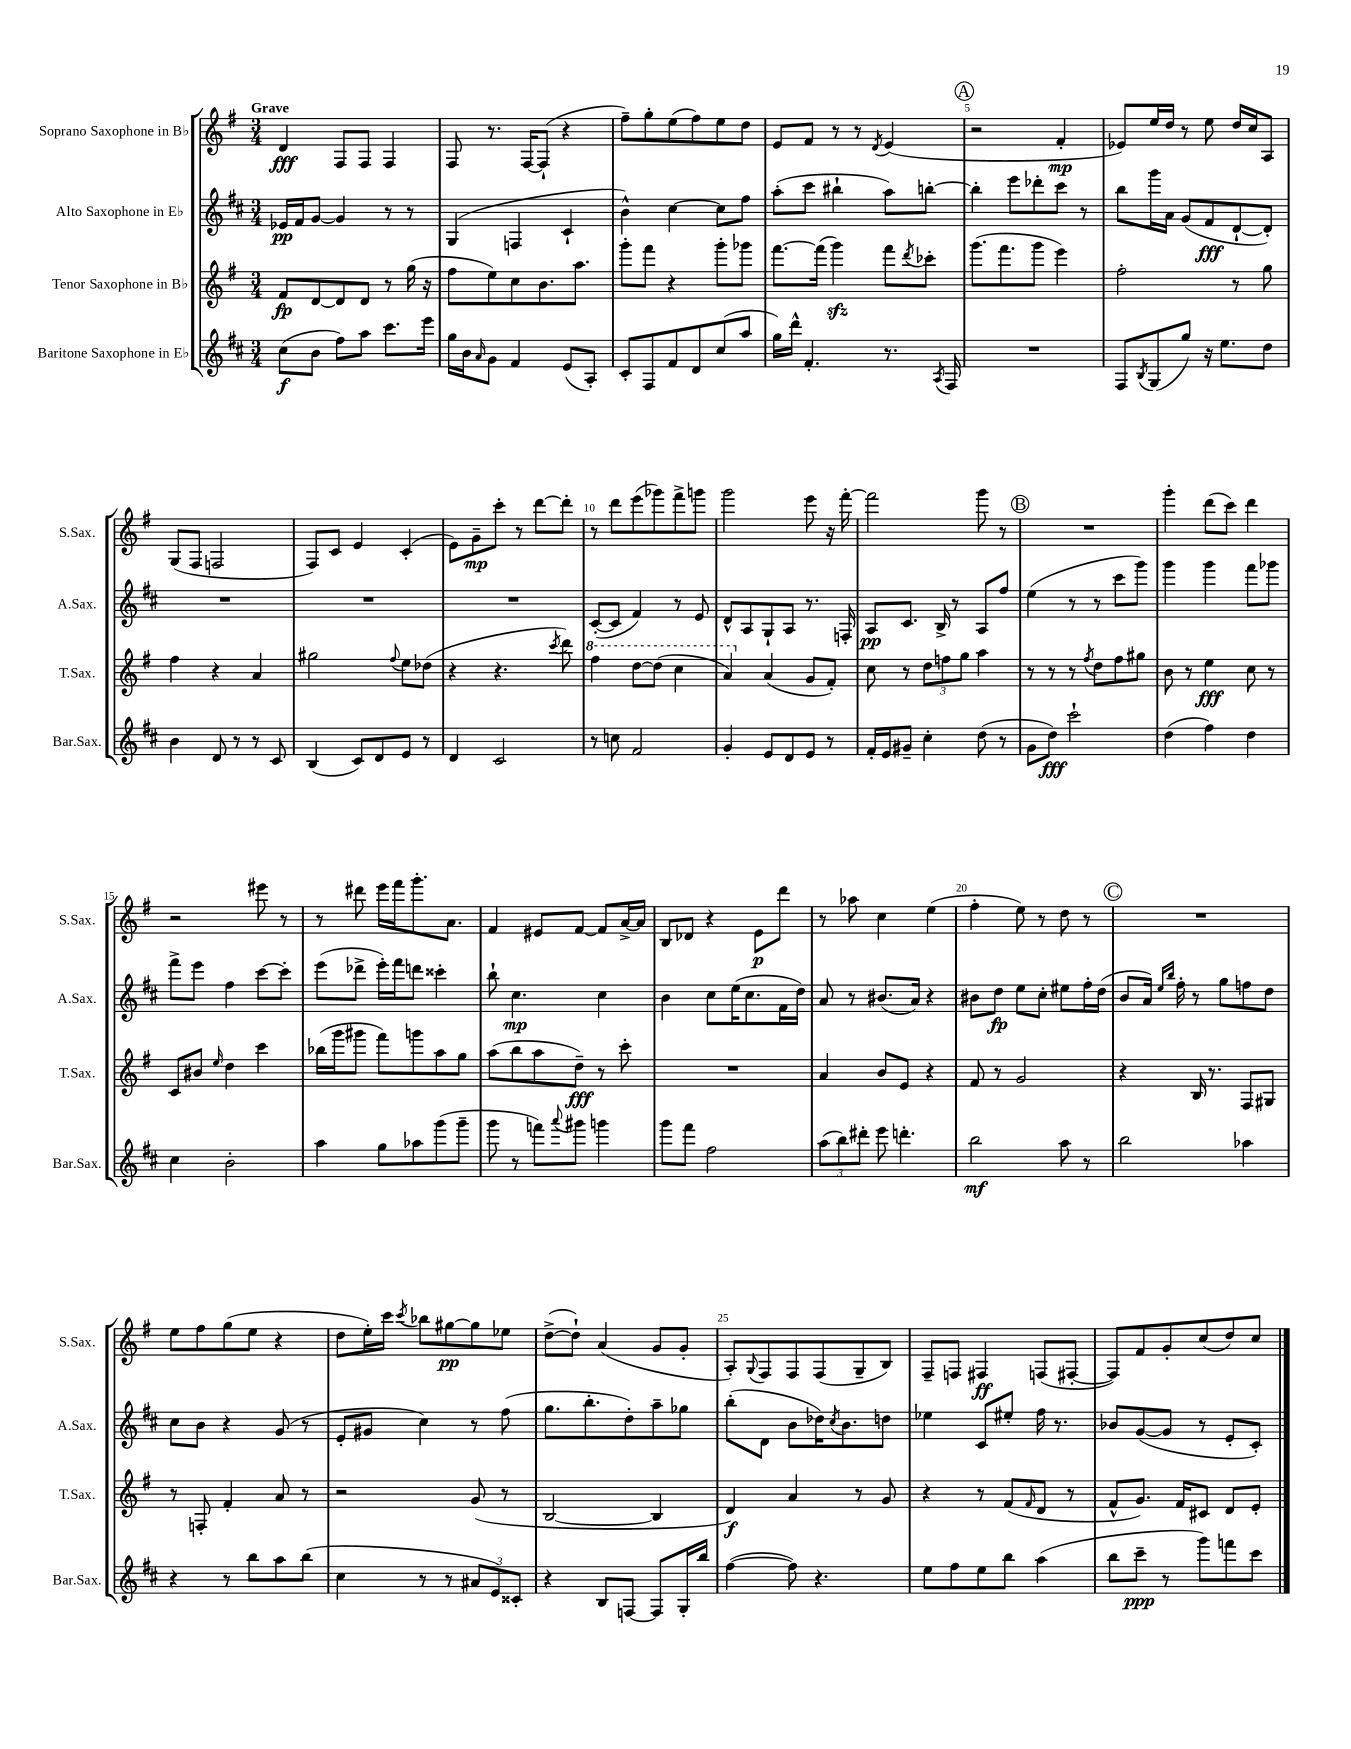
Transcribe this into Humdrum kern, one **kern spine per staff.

**kern	**kern	**kern	**kern
*staff4	*staff3	*staff2	*staff1
*clefG2	*clefG2	*clefG2	*clefG2
*k[f#c#]	*k[f#]	*k[f#c#]	*k[f#]
*M3/4	*M3/4	*M3/4	*M3/4
(8cc#	8f#	16e-	4d
.	.	16f#	.
8b	[8d	[8g	.
8ff#)	8d]	4g]	8F#
8aa	8d	.	8F#
8.ccc#	8r	8r	4F#
.	(16gg	8r	.
16eee	16r	.	.
=	=	=	=
16gg	8ff#	(4G	8F#
16b	.	.	.
16qqa	.	.	.
8g	8ee)	.	8.r
4f#	8cc	4F	.
.	.	.	[16F#
.	8.b	.	(8F#`]
(8e	.	4c#`	4r
.	8.aa	.	.
8A')	.	.	.
=	=	=	=
8c#'	8ggg'	4b^^)	8ff#~)
8F#	8fff#	.	8gg'
8f#	4r	[4cc#	(8ee
8d	.	.	8ff#)
(8cc#	8ggg'	8cc#]	8ee
8aa	8ggg-	8ff#	8dd
=	=	=	=
16gg)	[8.fff#	(8aa'	8e
16ddd^^	.	.	.
4.f#'	.	8ccc#	8f#
.	(16fff#]	.	.
.	4ggg)	4bb#`	8r
.	.	.	8r
.	.	.	8qd
8.r	8fff#	8aa)	(4e
.	8qddd	.	.
.	8ccc-'	[8bb'	.
8qA	.	.	.
16F#	.	.	.
=	=	=	=
2.r	(8.ggg	4bb']	2r
.	8.fff#	.	.
.	.	8eee	.
.	8ggg	8ddd-'	.
.	4eee)	8ccc#	4f#'
.	.	8r	.
=	=	=	=
8F#	2ff#'	8bb	8e-)
8qB	.	.	.
(8G	.	16ggg	16ee
.	.	16a	16dd
8gg)	.	(8g	8r
16r	.	8f#	8ee
8.ee	.	.	.
.	8r	[8d`	16dd
.	.	.	16cc
8dd	8gg	8d'])	8A
=	=	=	=
4b	4ff#	2.r	(8G
.	.	.	8F#
8d	4r	.	2F
8r	.	.	.
8r	4a	.	.
8c#	.	.	.
=	=	=	=
(4B	2gg#	2.r	8F#)
.	.	.	8c
8c#)	.	.	4e
8d	.	.	.
.	8qqff#	.	.
8e	8ee	.	(4c'
8r	(8dd-	.	.
=	=	=	=
4d	4r	2.r	8e)
.	.	.	8g~
2c#	4.r	.	8ccc'
.	.	.	8r
.	.	.	[8ddd
.	8qccc	.	.
.	8ddd)	.	8ddd']
=	=	=	=
8r	4fff#	([8c#'	8r
8cc	.	8c#]	8ddd
2f#	[8ddd	4f#)	(8eee
.	(8ddd]	.	8ggg-)
.	4ccc	8r	8fff#^
.	.	8e	8ggg
=	=	=	=
4g'	4aa)	8d^^	2ggg
.	.	8A	.
8e	(4a	8G`	.
8d	.	8A	.
8e	8g	8.r	8eee
8r	8f#')	.	16r
.	.	16F'	[16fff#'
=	=	=	=
16f#'	8cc	8A	2fff#]
16e	.	.	.
8g#~	8r	8.c#	.
4cc#'	12dd	.	.
.	.	16B^	.
.	12ff	.	.
.	.	8r	.
.	12gg	.	.
(8dd	4aa	8A	8ggg
8r	.	8ff#	8r
=	=	=	=
8g	8r	(4ee	2.r
8dd)	8r	.	.
2ccc#`	8r	8r	.
.	8qff#	.	.
.	8dd	8r	.
.	8ff#	8ccc#	.
.	8gg#	8ggg)	.
=	=	=	=
(4dd	8b	4ggg	4ggg'
.	8r	.	.
4ff#)	4ee	4ggg	(8ddd
.	.	.	8ccc)
4dd	8cc	8fff#	4ddd
.	8r	8ggg-	.
=	=	=	=
4cc#	8c	8fff#^	2r
.	8b#	8eee	.
.	16qqee	.	.
2b'	4dd	4ff#	.
.	4ccc	[8ccc#	8eee#
.	.	8ccc#']	8r
=	=	=	=
4aa	(16bb-	(8eee	8r
.	16ggg	.	.
.	8ggg#	8ddd-^	8ddd#
8gg	8fff#)	16eee')	16eee
.	.	16fff#	16fff#
8aa-	8ggg	8ddd	8.ggg'
(8ggg	8aa	4ccc##'	.
.	.	.	8.a
8ggg~	8gg	.	.
=	=	=	=
8ggg	(8aa	8bb`	4f#
8r	8bb	4.cc#	.
8fff)	8aa	.	8e#
8qqaaa	.	.	.
8ggg#	8dd~)	.	[8f#
4ggg	8r	4cc#	8f#]
.	8ccc'	.	[16a^
.	.	.	16a]
=	=	=	=
8ggg	2.r	4b	8B
8fff#	.	.	8d-
2ff#	.	8cc#	4r
.	.	(16ee	.
.	.	8.cc#	.
.	.	.	8e
.	.	16f#	8ddd
.	.	16dd)	.
=	=	=	=
(12aa	4a	8a	8r
12bb)	.	.	.
.	.	8r	8aa-
12ddd#'	.	.	.
8eee	8b	(8.b#	4cc
4.ddd'	8e	.	.
.	.	16a)	.
.	4r	4r	(4ee
=	=	=	=
2bb	8f#	8b#	4ff#'
.	8r	8dd	.
.	2g	8ee	8ee)
.	.	8cc#'	8r
8aa	.	8ee#	8dd
8r	.	16ff#'	8r
.	.	(16dd	.
=	=	=	=
2bb	4r	8b	2.r
.	.	16a)	.
.	.	16qqee	.
.	.	16qqbb	.
.	.	16ff#'	.
.	16B	8r	.
.	8.r	.	.
.	.	8gg	.
4aa-	8F#	8ff	.
.	8G#	8dd	.
=	=	=	=
4r	8r	8cc#	8ee
.	8F'	8b	8ff#
8r	4f#'	4r	(8gg
8bb	.	.	8ee
8aa	8a	(8g	4r
(8bb	8r	8r	.
=	=	=	=
4cc#	2r	8e'	8dd
.	.	8g#	16ee')
.	.	.	16ccc
.	.	.	8qccc
8r	.	4cc#)	8bb-
8r	.	.	[8gg#
12a#	(8g	8r	8gg#]
12e)	.	.	.
.	8r	(8ff#	8ee-
12c##'	.	.	.
=	=	=	=
4r	[2B	8.gg	([8dd^
.	.	.	8dd`])
.	.	8.bb'	.
8B	.	.	(4a
[8F	.	8dd')	.
8F]	4B]	8aa~	8g
16G'	.	8gg-	8g'
16bb	.	.	.
=	=	=	=
([4ff#	4d)	(8bb'	8A')
.	.	.	8qqG
.	.	8d	8F#
8ff#])	4a	8b	8F#
4.r	.	16dd-)	(8F#
.	.	8qcc#	.
.	.	8.b	.
.	8r	.	8G~
.	8g	8dd	8B)
=	=	=	=
8ee	4r	4ee-	8F#~
8ff#	.	.	8F
8ee	8r	8c#	4F#
8bb	(8f#	8ee#'	.
.	16qqf#	.	.
(4aa	8d	16ff#	(8F
.	.	8.r	.
.	8r	.	[8F#'
=	=	=	=
8bb	8f#^^	8b-	8F#])
8ccc#~	8.g)	([8g	8f#
8r	.	8g]	8g'
.	16f#	.	.
8ggg)	8c#	8r	(8cc
8fff	8d	8e'	8dd)
8ccc#	8e'	8c#')	8cc
==	==	==	==
*-	*-	*-	*-
